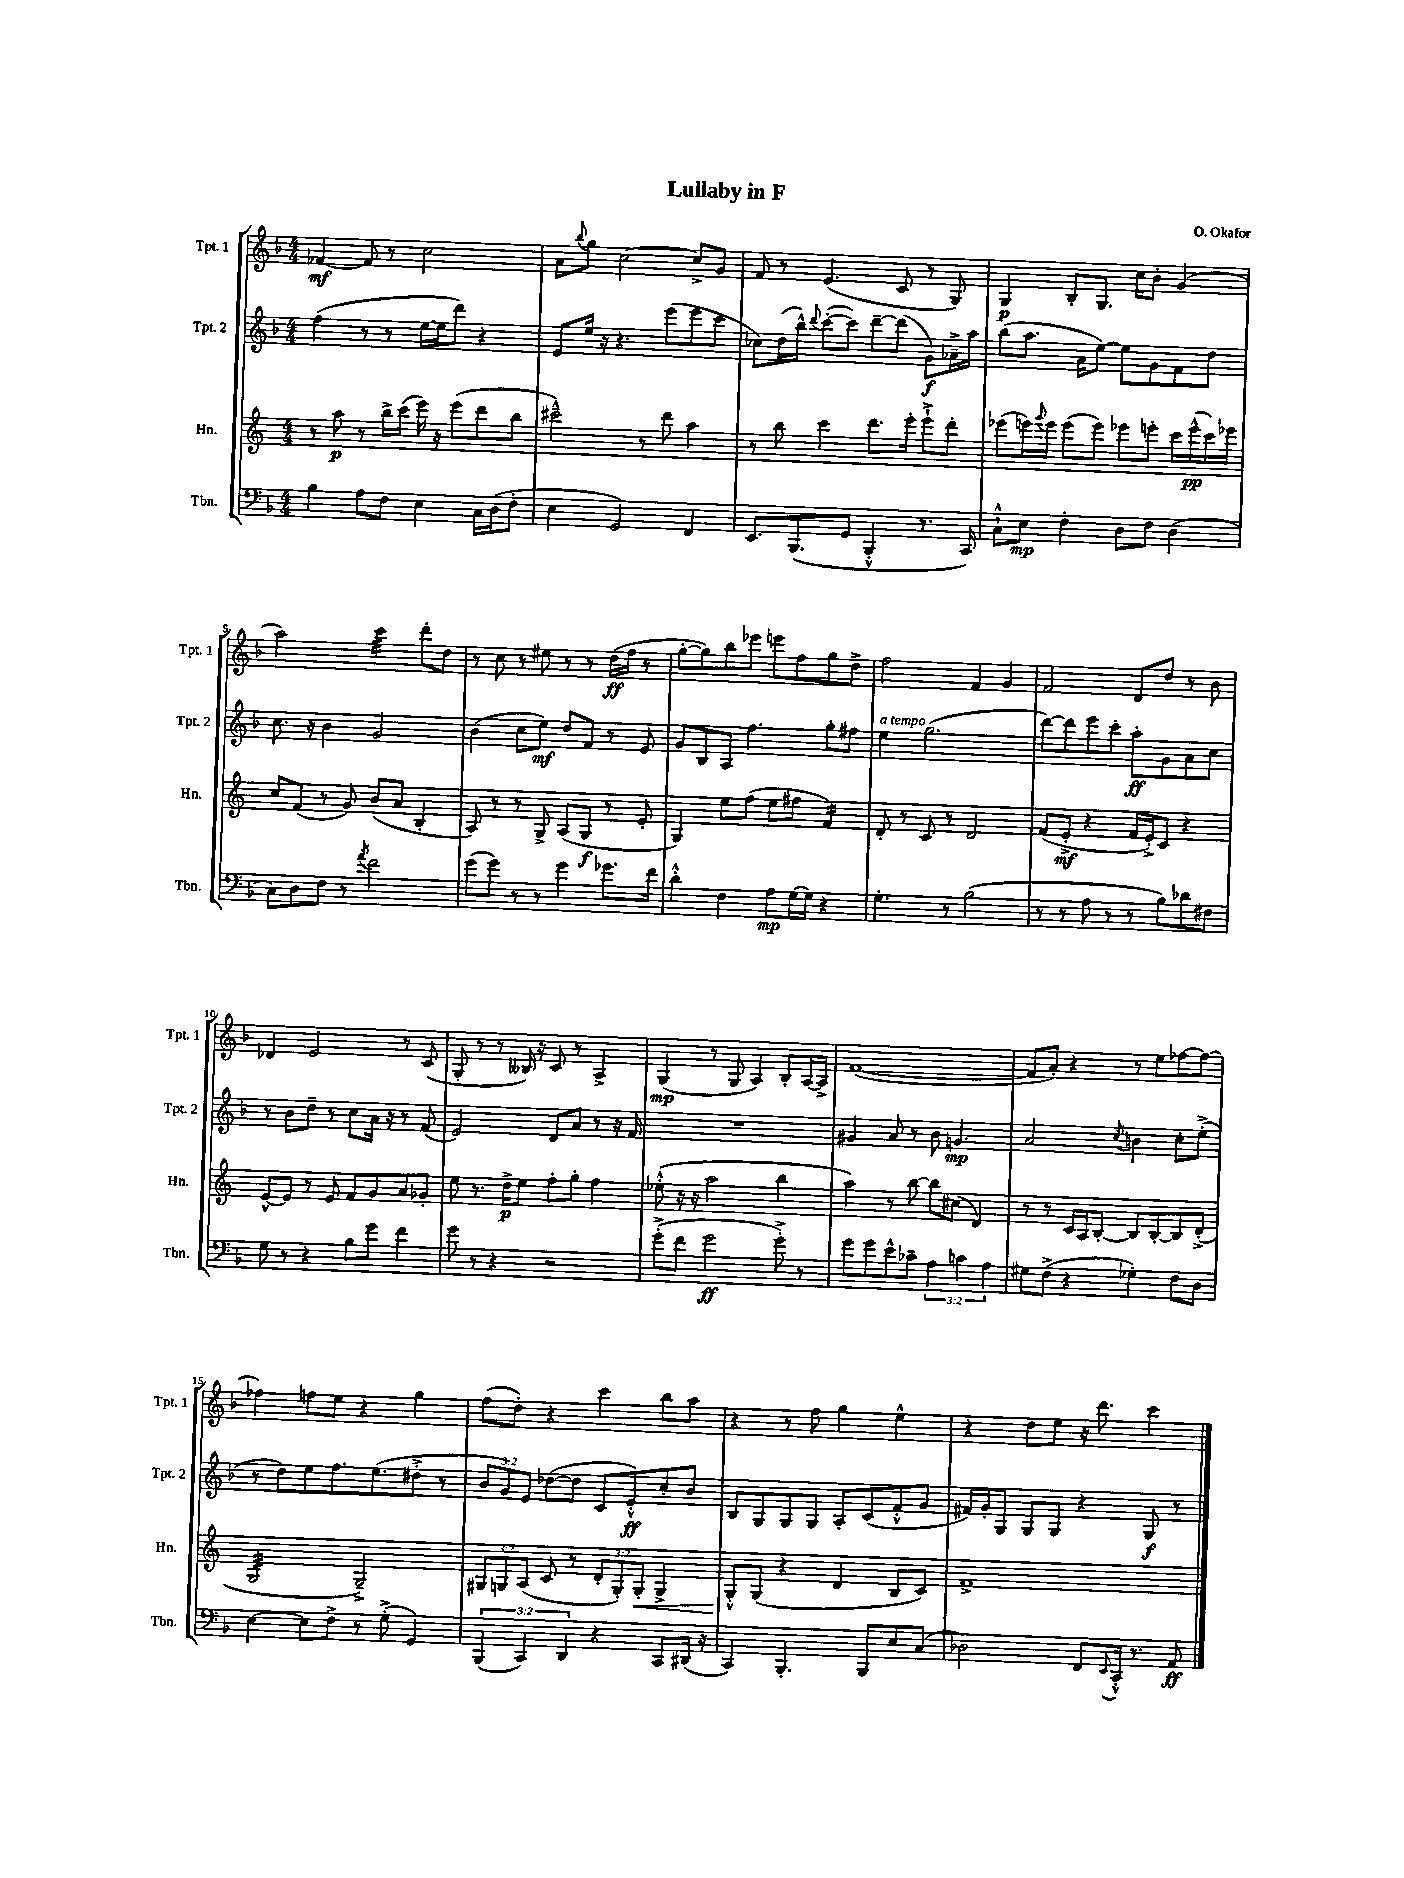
\header { title = "Lullaby in F" composer = "O. Okafor" }
<<
\new StaffGroup <<
\new Staff = "s0" \with { instrumentName = "Tpt. 1" shortInstrumentName = "Tpt. 1" } {
    \clef treble \key f \major \numericTimeSignature \time 4/4
    fes'4~\mf fes'8 r8 c''2 |
    a'8 \appoggiatura { bes''8 } g''8 c''2~ c''8-> g'8 |
    f'8 r8 e'4.( c'8 r8 g8) |
    g4\p bes8-. g8. c''16 bes'8-. g'4( |
    a''2) c'''4:32 d'''8-. d''8 |
    r8 c''8 r8 eis''8 r8 r8 d''16\ff( f''16 r8 |
    g''8~-. g''8) bes''8 ees'''8 e'''8 f''8 g''8 d''8-> |
    f''2 f'4 g'4 |
    f'2 d'8 d''8 r8 bes'8 |
    des'4 e'2 r8 c'8( |
    g8-. r8 r8 beses16) r16 c'8 r8 a4-> |
    g4\mp( r8 g8 a4) bes8-. a16~ a16-> |
    f'1~( |
    f'8 a'8-.) r4 r8 e''8 fes''8~ fes''8~ |
    fes''4 f''8 e''8 r4 g''4 |
    f''8( d''8-.) r4 c'''4 bes''8 a''8 |
    r4 r8 f''8 g''4 e''4-^ |
    r4 d''8 e''8 r16 d'''8. c'''4 \bar "|." |
}
\new Staff = "s1" \with { instrumentName = "Tpt. 2" shortInstrumentName = "Tpt. 2" } {
    \clef treble \key f \major \numericTimeSignature \time 4/4 \override Staff.TupletNumber.text = #tuplet-number::calc-fraction-text
    f''4( r8 r8 e''16~ e''16 d'''8) r4 |
    e'8 e''16 r16 r4. e'''8( e'''8 c'''8 |
    ces''8) d''16( bes''16-^) \appoggiatura { d'''8 } c'''8~-.( c'''8) d'''8~-- d'''8( g'8\f) aes'16---> a''16 |
    bes''8( a''8. a'16 e''8~) e''8 g'8 f'8 d''8 |
    c''8. r16 bes'4 g'2 |
    bes'4( c''8 e''8\mf) d''8 f'8 r8 e'8 |
    g'8 bes8 a8 f''4. g''8-. fis''8 |
    e''4^\markup { \italic "a tempo" } g''2.( |
    d'''8~) d'''8 e'''8 c'''8-. a''8-.\ff g'8 a'8 c''8 |
    r8 bes'8 d''8-- r8 c''8 a'16 r16 r8 f'8( |
    e'2) d'8 a'8 r8 r16 f'16 |
    R1 |
    gis'4 a'8 r8 bes'8 g'4.\mp |
    a'2 \acciaccatura { c''8 } b'4 c''8-. e''8-.->( |
    r8 d''8) e''8 f''8. e''8.( dis''8-.-> r8 |
    \tuplet 3/2 { bes'8 g'8) e'8 } des''8~( des''8 c'8 e'8-.-^\ff) c''8-. bes'8 |
    bes8 g8 g8 g8 a8-. c'8( f'8-.-^ g'8 |
    fis'16) g'16-. g8 g8 g8 r4 g8\f r8 \bar "|." |
}
\new Staff = "s2" \with { instrumentName = "Hn." shortInstrumentName = "Hn." } {
    \clef treble \key c \major \numericTimeSignature \time 4/4 \override Staff.TupletNumber.text = #tuplet-number::calc-fraction-text
    r8 a''8\p r8 b''16-> c'''16( e'''16) r16 e'''8( d'''8 b''8 |
    cis'''2---^) r8 d'''8 a''4 |
    r8 b''8 c'''4 d'''8. e'''16-. e'''8-!-> d'''8-. |
    ees'''8( e'''16) \appoggiatura { g'''8 } e'''16 e'''8( e'''8) ees'''8 e'''8-. c'''16 e'''16-^\pp( c'''16) ees'''16 |
    c''8 f'8( r8 g'8) b'8( a'8 b4-. |
    a8) r8 r8 g8-> a8( g8\f r8 e'8-. |
    g4) e''8 f''8( e''8 fis''8 f'4:16) |
    d'8-. r8 c'8 r8 d'2 |
    f'8( e'8-.->\mf r4 f'16 e'16-.->) c'8 r4 |
    e'8~-^ e'8 r8 e'8 f'8 g'8 a'8 ges'8-. |
    e''8 r8. d''16->\p e''8 f''8-. g''8-. f''4 |
    ees''8-.-^( r16 r16 a''2 b''4 |
    a''4) r8 b''8~ b''8 cis''8( d'4) |
    r8 r8 c'16 a16 b8~-. b8 b8~-. b8 d'8-.->( |
    g2:32 g2--->) |
    \tuplet 3/2 { gis8 g8 a8( } c'8 r8 \tuplet 3/2 { d'8-. g8-.) g8-.\< } g4-> |
    g8-.-^\! g8( r4 d'4 b8 c'8) |
    f'1-> \bar "|." |
}
\new Staff = "s3" \with { instrumentName = "Tbn." shortInstrumentName = "Tbn." } {
    \clef bass \key f \major \numericTimeSignature \time 4/4 \override Staff.TupletNumber.text = #tuplet-number::calc-fraction-text
    bes4 a8 f8 e4 c16 d16( f8-. |
    e4 g,2) f,4 |
    e,8. bes,,8.( g,8 bes,,4-.-^ r8. c,16) |
    c8-!-^ e8\mp f4-. d8 f8 d4( |
    c8) d8 f8 r8 \acciaccatura { a'8 } f'2 |
    g'8( g'8) r8 r8 g'4 ges'8. f'16 |
    d'4-.-^ f4 a8\mp g16~ g16 r4 |
    g4.-. r8 bes2( |
    r8 r8 a8 r8 r8 bes8) des'8 fis8 |
    g8 r8 r4 bes8 g'8 f'4 |
    g'8 r8 r4 r2 |
    g'8-.->( f'8 g'2\ff g'8-.->) r8 |
    g'8 g'8 e'8-^ ces'8-- \tuplet 3/2 { a4 c'4 a4 } |
    gis8 f8->( r4 ges4-.) f8 d8 |
    e4~ e8 f8-> r8 g8-.->( g,4) |
    \tuplet 3/2 { bes,,4( c,4) d,4 } r4 c,8 dis,16( r16 |
    c,4) bes,,4.-. bes,,8 e8 c8( |
    des2) f,8 \appoggiatura { e,8 } c,16-.-^ r8. a,8\ff \bar "|." |
}
>>
>>
